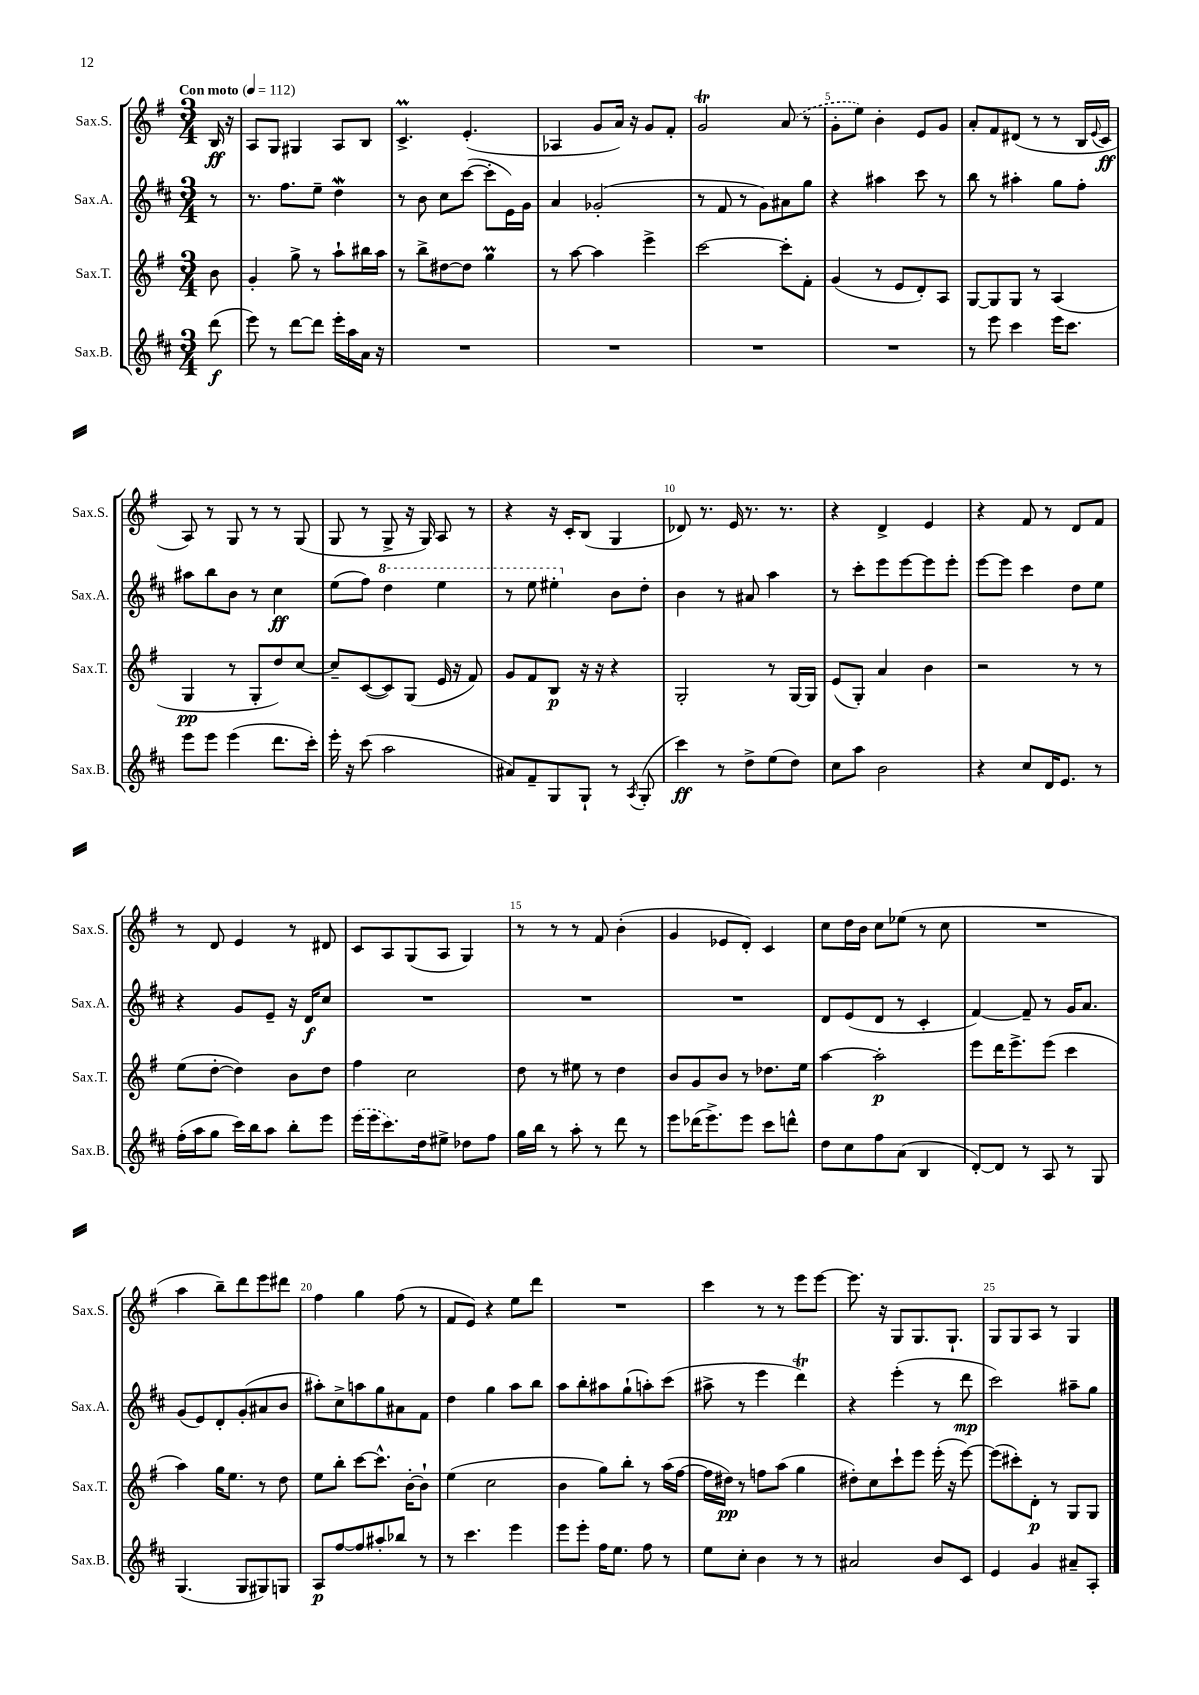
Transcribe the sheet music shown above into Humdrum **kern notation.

**kern	**dynam	**kern	**dynam	**kern	**dynam	**kern	**dynam
*part4	*part4	*part3	*part3	*part2	*part2	*part1	*part1
*staff4	*staff4	*staff3	*staff3	*staff2	*staff2	*staff1	*staff1
*I"Sax.B.	*	*I"Sax.T.	*	*I"Sax.A.	*	*I"Sax.S.	*
*I'Sax.B.	*	*I'Sax.T.	*	*I'Sax.A.	*	*I'Sax.S.	*
*clefG2	*	*clefG2	*	*clefG2	*	*clefG2	*
*k[f#c#]	*	*k[f#]	*	*k[f#c#]	*	*k[f#]	*
*M3/4	*	*M3/4	*	*M3/4	*	*M3/4	*
*MM112	*	*MM112	*	*MM112	*	*MM112	*
=	=	=	=	=	=	=	=
!	!	!	!	!	!	!LO:TX:a:B:t=Con moto	!
(8ddd\	f	8b\	.	8r	.	16B/	ff
.	.	.	.	.	.	16r	.
=1	=1	=1	=1	=1	=1	=1	=1
8eee\)	.	4g'/	.	8.r	.	8A/L	.
8r	.	.	.	.	.	8G/J	.
.	.	.	.	8.ff#\L	.	.	.
[8ddd\L	.	8gg^\	.	.	.	4G#X/	.
8ddd\J]	.	8r	.	8ee~\J	.	.	.
16eee'\LL	.	8aa`\L	.	4ddw\	.	8A/L	.
16aa\	.	.	.	.	.	.	.
16a\JJ	.	16bb#X\L	.	.	.	8B/J	.
16r	.	16aa\JJ	.	.	.	.	.
=2	=2	=2	=2	=2	=2	=2	=2
2.r	.	8r	.	8r	.	4.cM^/	.
.	.	8bb^\L	.	8b\	.	.	.
.	.	[8dd#X\	.	8cc#\L	.	.	.
.	.	8dd#\J]	.	([8ccc#\J	.	(4.e'/	.
.	.	4ggM\	.	8ccc#'\L]	.	.	.
.	.	.	.	16e\L)	.	.	.
.	.	.	.	16g\JJ	.	.	.
=3	=3	=3	=3	=3	=3	=3	=3
2.r	.	8r	.	4a/	.	4A-X/	.
.	.	[8aa\	.	.	.	.	.
.	.	4aa\]	.	(2g-X'/	.	8g/L	.
.	.	.	.	.	.	16a/Jk)	.
.	.	.	.	.	.	16r	.
.	.	4eee^\	.	.	.	8g/L	.
.	.	.	.	.	.	8f#'/J	.
=4	=4	=4	=4	=4	=4	=4	=4
2.r	.	[2ccc\	.	8r	.	2gT/	.
.	.	.	.	8f#/	.	.	.
.	.	.	.	8r	.	.	.
.	.	.	.	8g\L)	.	.	.
.	.	8ccc'\L]	.	8a#X\	.	(8a/	.
.	.	8f#'\J	.	8gg\J	.	8r	.
=5	=5	=5	=5	=5	=5	=5	=5
2.r	.	(4g/	.	4r	.	8g'\L	.
.	.	.	.	.	.	8ee\J)	.
.	.	8r	.	4aa#X\	.	4b'\	.
.	.	8e/L	.	.	.	.	.
.	.	8d'/)	.	8ccc#\	.	8e/L	.
.	.	8A/J	.	8r	.	8g/J	.
=6	=6	=6	=6	=6	=6	=6	=6
8r	.	[8G/L	.	8bb\	.	8a'/L	.
8eee\	.	8G/]	.	8r	.	8f#/	.
4ccc#\	.	8G/J	.	4aa#X'\	.	(8d#X/J	.
.	.	8r	.	.	.	8r	.
16eee\KL	.	(4A/	.	8gg\L	.	8r	.
8.ccc#\J	.	.	.	.	.	.	.
.	.	.	.	8ff#'\J	.	16B/LL	.
.	.	.	.	.	.	8qqe/	.
.	.	.	.	.	.	16c/JJ	ff
!!LO:LB:g=z
=7	=7	=7	=7	=7	=7	=7	=7
8eee\L	.	4G/	pp	8aa#X\L	.	8A/)	.
8eee\J	.	.	.	8bb\	.	8r	.
(4eee\	.	8r	.	8b\J	.	8G/	.
.	.	8G'/L	.	8r	.	8r	.
8.ddd\L	.	8dd/)	.	4cc#\	ff	8r	.
.	.	[8cc/J	.	.	.	(8G/	.
16ccc#'\Jk)	.	.	.	.	.	.	.
=8	=8	=8	=8	=8	=8	=8	=8
16eee'\	.	8cc~/L]	.	(8ee\L	.	8G/	.
16r	.	.	.	.	.	.	.
(8ccc#\	.	([8c/	.	8ff#\J)	.	8r	.
*	*	*	*	*8va	*	*	*
2aa\	.	8c/])	.	4ddd\	.	8G^/	.
.	.	(8G/J	.	.	.	16r	.
.	.	.	.	.	.	16G/)	.
.	.	16e/	.	4eee\	.	8A/	.
.	.	16r	.	.	.	.	.
.	.	8f#/)	.	.	.	8r	.
=9	=9	=9	=9	=9	=9	=9	=9
8a#X/L)	.	8g/L	.	8r	.	4r	.
8f#~/	.	8f#/	.	8eee\	.	.	.
8G/	.	8B/J	p	4eee#X'\	.	16r	.
.	.	.	.	.	.	16c'/KL	.
8G`/J	.	16r	.	.	.	(8B/J	.
.	.	16r	.	.	.	.	.
*	*	*	*	*X8va	*	*	*
8r	.	4r	.	8b\L	.	4G/	.
8qA/	.	.	.	.	.	.	.
(8G'/	.	.	.	8dd'\J	.	.	.
=10	=10	=10	=10	=10	=10	=10	=10
4ccc#\)	ff	2G'/	.	4b\	.	8d-X/)	.
.	.	.	.	.	.	8.r	.
8r	.	.	.	8r	.	.	.
.	.	.	.	.	.	16e/	.
8dd^\L	.	.	.	8a#X/	.	8.r	.
(8ee\	.	8r	.	4aa\	.	.	.
.	.	.	.	.	.	8.r	.
8dd\J)	.	[16G/LL	.	.	.	.	.
.	.	16G/JJ]	.	.	.	.	.
=11	=11	=11	=11	=11	=11	=11	=11
8cc#\L	.	(8e/L	.	8r	.	4r	.
8aa\J	.	8G'/J)	.	8ccc#'\L	.	.	.
2b\	.	4a/	.	8eee\	.	4d^/	.
.	.	.	.	[8eee\	.	.	.
.	.	4b\	.	8eee\]	.	4e/	.
.	.	.	.	8eee'\J	.	.	.
=12	=12	=12	=12	=12	=12	=12	=12
4r	.	2r	.	[8eee\L	.	4r	.
.	.	.	.	8eee\J]	.	.	.
8cc#/L	.	.	.	4ccc#\	.	8f#/	.
16d/K	.	.	.	.	.	8r	.
8.e/J	.	.	.	.	.	.	.
.	.	8r	.	8dd\L	.	8d/L	.
8r	.	8r	.	8ee\J	.	8f#/J	.
!!LO:LB:g=z
=13	=13	=13	=13	=13	=13	=13	=13
(16ff#'\LL	.	(8ee\L	.	4r	.	8r	.
16aa\J	.	.	.	.	.	.	.
8gg\J	.	[8dd'\J	.	.	.	8d/	.
16ccc#\LL)	.	4dd\])	.	8g/L	.	4e/	.
16bb\J	.	.	.	.	.	.	.
8aa\J	.	.	.	8e~/J	.	.	.
8bb'\L	.	8b\L	.	16r	.	8r	.
.	.	.	.	16d/KL	f	.	.
8eee\J	.	8dd\J	.	8cc#/J	.	8d#X/	.
=14	=14	=14	=14	=14	=14	=14	=14
(16eee\LL	.	4ff#\	.	2.r	.	8c/L	.
16eee\J	.	.	.	.	.	.	.
8.ccc#\)	.	.	.	.	.	8A/	.
.	.	2cc\	.	.	.	(8G/	.
16dd\k	.	.	.	.	.	.	.
8ee#X^\J	.	.	.	.	.	8A/J	.
8dd-X\L	.	.	.	.	.	4G/)	.
8ff#\J	.	.	.	.	.	.	.
=15	=15	=15	=15	=15	=15	=15	=15
16gg\LL	.	8dd\	.	2.r	.	8r	.
16bb\JJ	.	.	.	.	.	.	.
8r	.	8r	.	.	.	8r	.
8aa'\	.	8ee#X\	.	.	.	8r	.
8r	.	8r	.	.	.	8f#/	.
8ddd\	.	4dd\	.	.	.	(4b'\	.
8r	.	.	.	.	.	.	.
=16	=16	=16	=16	=16	=16	=16	=16
8eee\L	.	8b/L	.	2.r	.	4g/	.
(16ddd-X\K	.	8g/	.	.	.	.	.
8.eee^\)	.	.	.	.	.	.	.
.	.	8b/J	.	.	.	8e-X/L	.
8eee\J	.	8r	.	.	.	8d'/J)	.
8ccc#\L	.	8.dd-X\L	.	.	.	4c/	.
8dddn^^\J	.	.	.	.	.	.	.
.	.	16ee\Jk	.	.	.	.	.
=17	=17	=17	=17	=17	=17	=17	=17
8dd\L	.	[4aa\	.	8d/L	.	8cc\L	.
8cc#\	.	.	.	(8e/	.	16dd\L	.
.	.	.	.	.	.	16b\JJ	.
8ff#\	.	2aa'\]	p	8d/J	.	8cc\L	.
(8a\J	.	.	.	8r	.	(8ee-X\J	.
4B/	.	.	.	4c#'/	.	8r	.
.	.	.	.	.	.	8cc\	.
=18	=18	=18	=18	=18	=18	=18	=18
[8d'/L)	.	8eee\L	.	[4f#/)	.	2.r	.
8d/J]	.	16ddd\K	.	.	.	.	.
.	.	8.eee^\	.	.	.	.	.
8r	.	.	.	8f#~/]	.	.	.
8A/	.	(8eee\J	.	8r	.	.	.
8r	.	4ccc\	.	16g/KL	.	.	.
.	.	.	.	8.a/J	.	.	.
8G/	.	.	.	.	.	.	.
!!LO:LB:g=z
=19	=19	=19	=19	=19	=19	=19	=19
(4.G/	.	4aa\)	.	(8g/L	.	4aa\	.
.	.	.	.	8e/)	.	.	.
.	.	16gg\KL	.	8d'/	.	8bb~\L)	.
.	.	8.ee\J	.	.	.	.	.
8G/L	.	.	.	(8g'/	.	8ddd\	.
8G#X/)	.	8r	.	8a#X/	.	8eee\	.
8Gn/J	.	8dd\	.	8b/J	.	8ddd#X\J	.
=20	=20	=20	=20	=20	=20	=20	=20
8A/L	p	8ee\L	.	8aa#X'\L)	.	4ff#\	.
[8ff#/	.	8bb'\J	.	8cc#^\	.	.	.
8ff#/]	.	[8ccc\L	.	8aan\	.	4gg\	.
8aa#X'/	.	8.ccc^^\J]	.	8gg\	.	.	.
8bb-X/J	.	.	.	8a#X\	.	(8ff#\	.
.	.	[16b'\KL	.	.	.	.	.
8r	.	8b`\J]	.	8f#\J	.	8r	.
=21	=21	=21	=21	=21	=21	=21	=21
8r	.	(4ee\	.	4dd\	.	8f#/L	.
4.ccc#\	.	.	.	.	.	8e/J)	.
.	.	2cc\	.	4gg\	.	4r	.
4eee\	.	.	.	8aa\L	.	8ee\L	.
.	.	.	.	8bb\J	.	8ddd\J	.
=22	=22	=22	=22	=22	=22	=22	=22
8eee\L	.	4b\	.	8aa\L	.	2.r	.
8eee'\J	.	.	.	8bb'\	.	.	.
16ff#\KL	.	8gg\L)	.	8aa#X\	.	.	.
8.ee\J	.	.	.	.	.	.	.
.	.	8bb'\J	.	(8gg`\	.	.	.
8ff#\	.	8r	.	8aan'\)	.	.	.
8r	.	(16aa\LL	.	(8ccc#\J	.	.	.
.	.	[16ff#\JJ	.	.	.	.	.
=23	=23	=23	=23	=23	=23	=23	=23
8ee\L	.	16ff#\LL]	.	8aa#X^\	.	4ccc\	.
.	.	16dd#X\JJ)	pp	.	.	.	.
8cc#'\J	.	8r	.	8r	.	.	.
4b\	.	8ffn\L	.	4eee\	.	8r	.
.	.	(8aa\J	.	.	.	8r	.
8r	.	4gg\	.	4dddT\)	.	8eee\L	.
8r	.	.	.	.	.	[8eee\J	.
=24	=24	=24	=24	=24	=24	=24	=24
2a#X/	.	8dd#X'\L)	.	4r	.	8.eee\]	.
.	.	8cc\	.	.	.	.	.
.	.	.	.	.	.	16r	.
.	.	8ccc`\	.	(4eee'\	.	8G/L	.
.	.	8eee\J	.	.	.	8.G/	.
8b/L	.	(16eee'\	.	8r	.	.	.
.	.	16r	.	.	.	8.G`/J	.
8c#/J	.	[8eee\)	.	8ddd\	mp	.	.
=25	=25	=25	=25	=25	=25	=25	=25
4e/	.	(8eee\L]	.	2ccc#\)	.	8G/L	.
.	.	8ccc#X'\)	.	.	.	8G/	.
4g/	.	8d'\J	p	.	.	8A/J	.
.	.	8r	.	.	.	8r	.
8a#X~/L	.	8G/L	.	8aa#X~\L	.	4G/	.
8A'/J	.	8G/J	.	8gg\J	.	.	.
==	==	==	==	==	==	==	==
*-	*-	*-	*-	*-	*-	*-	*-
